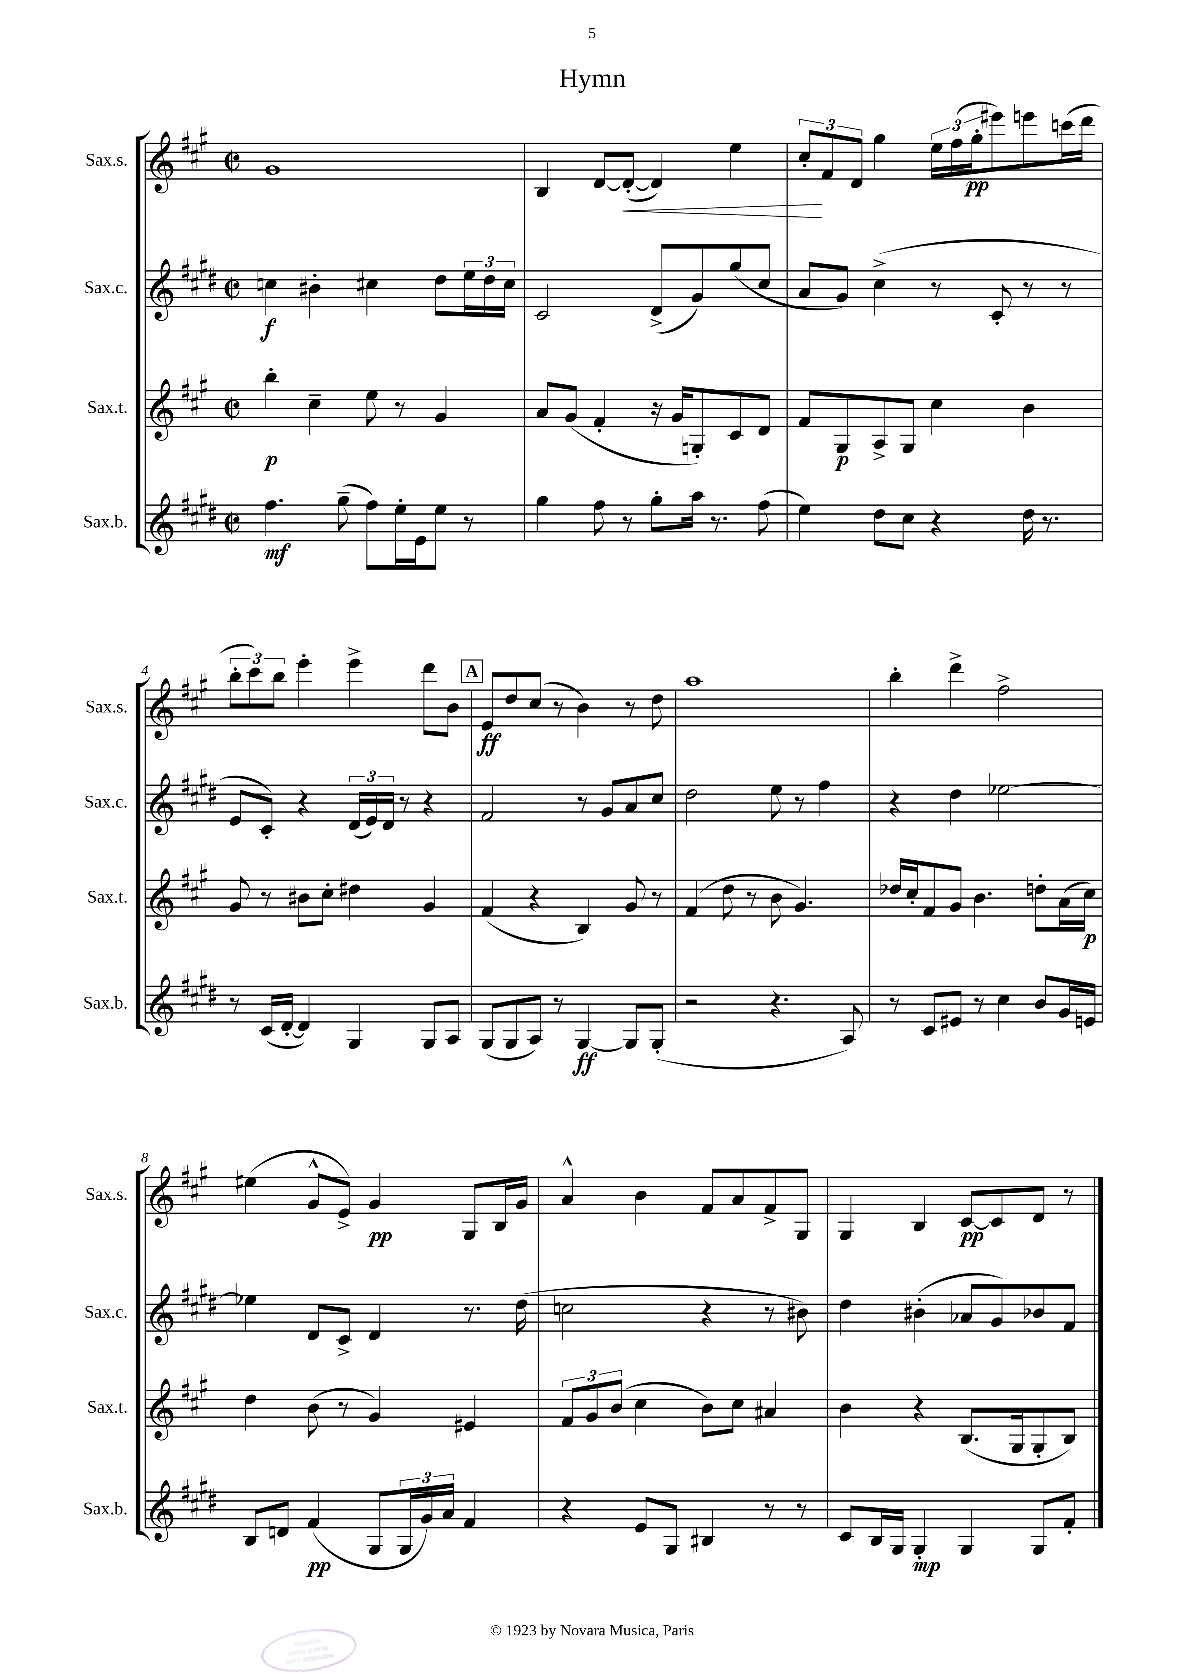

**kern	**kern	**kern	**kern
*staff4	*staff3	*staff2	*staff1
*clefG2	*clefG2	*clefG2	*clefG2
*k[f#c#g#d#]	*k[f#c#g#]	*k[f#c#g#d#]	*k[f#c#g#]
*M2/2	*M2/2	*M2/2	*M2/2
*met(c|)	*met(c|)	*met(c|)	*met(c|)
4.ff#\	4bb'\	4cc\	1g#
.	4cc#~\	4b#'\	.
(8gg#~\	.	.	.
8ff#\L)	8ee\	4cc#\	.
16ee'\L	8r	.	.
16e\J	.	.	.
8ee\J	4g#/	8dd#\L	.
8r	.	24ee\L	.
.	.	24dd#\	.
.	.	24cc#\JJ	.
=	=	=	=
4gg#\	8a/L	2c#/	4B/
.	(8g#/J	.	.
8ff#\	4f#'/	.	[8d/L
8r	.	.	(8d'/_J
8gg#'\L	16r	(8d#^/L	4d/])
.	16g#/LK	.	.
16aa\Jk	8G'/)	8g#/)	.
8.r	.	.	.
.	8c#/	(8gg#/	4ee\
(8ff#\	8d/J	8cc#/J	.
=	=	=	=
4ee\)	8f#/L	8a/L	12cc#'/L
.	.	.	12f#/
.	8G#/	8g#/J)	.
.	.	.	12d/J
8dd#\L	8A^/	(4cc#^\	4gg#\
8cc#\J	8G#/J	.	.
4r	4cc#\	8r	24ee\LL
.	.	.	(24ff#\
.	.	.	24gg#'\J
.	.	8c#'/	8eee#\)
16dd#\	4b\	8r	8eee\
8.r	.	.	.
.	.	8r	(16ccc\L
.	.	.	16ddd\JJ
=	=	=	=
8r	8g#/	8e/L	12bb'\L
.	.	.	12ccc#\)
(16c#/LL	8r	8c#'/J)	.
.	.	.	12bb\J
[16d#'/JJ	.	.	.
4d#/])	8b#\L	4r	4eee'\
.	8cc#'\J	.	.
4G#/	4dd#\	(24d#/LL	4eee^\
.	.	24e/)	.
.	.	24d#/JJ	.
.	.	8r	.
8G#/L	4g#/	4r	8ddd\L
8A/J	.	.	8b\J
=	=	=	=
(8G#/L	(4f#/	2f#/	8e/L
8G#/	.	.	8dd/
8A/J)	4r	.	(8cc#/J
8r	.	.	8r
[4G#/	4B/)	8r	4b\)
.	.	8g#/L	.
8G#/]L	8g#/	8a/	8r
(8G#'/J	8r	8cc#/J	8dd\
=	=	=	=
2r	(4f#/	2dd#\	1aa
.	8dd\	.	.
.	8r	.	.
4.r	8b\	8ee\	.
.	4.g#/)	8r	.
.	.	4ff#\	.
8A/)	.	.	.
=	=	=	=
8r	16dd-/LL	4r	4bb'\
.	16cc#'/J	.	.
8c#/L	8f#/	.	.
8e#/J	8g#/J	4dd#\	4ddd^\
8r	4.b\	.	.
4cc#\	.	[2ee-\	2ff#^\
8b/L	8dd'\L	.	.
16g#/L	(16a\L	.	.
16e/JJ	16cc#\JJ)	.	.
=	=	=	=
8B/L	4dd\	4ee-\]	(4ee#\
8d/J	.	.	.
(4f#/	(8b\	8d#/L	8g#^^/L
.	8r	8c#^/J	8e^/J)
8G#/L	4g#/)	4d#/	4g#/
24G#/L	.	.	.
24g#/)	.	.	.
24a/JJ	.	.	.
4f#/	4e#/	8.r	8G#/L
.	.	.	16B/L
.	.	(16dd#\	16g#/JJ
=	=	=	=
4r	12f#/L	2cc\	4a^^/
.	12g#/	.	.
.	(12b/J	.	.
8e/L	4cc#\	.	4b\
8G#/J	.	.	.
4B#/	8b\L)	4r	8f#/L
.	8cc#\J	.	8a/
8r	4a#/	8r	8f#^/
8r	.	8b#\)	8G#/J
=	=	=	=
8c#/L	4b\	4dd#\	4G#/
16B/L	.	.	.
16G#/JJ	.	.	.
4G#'/	4r	(4b#'\	4B/
4G#/	(8.B/L	8a-/L	[8c#/L
.	.	8g#/)	8c#/]
.	16G#/k	.	.
8G#/L	8G#'/	8b-/	8d/J
8f#'/J	8B/J)	8f#/J	8r
==	==	==	==
*-	*-	*-	*-
